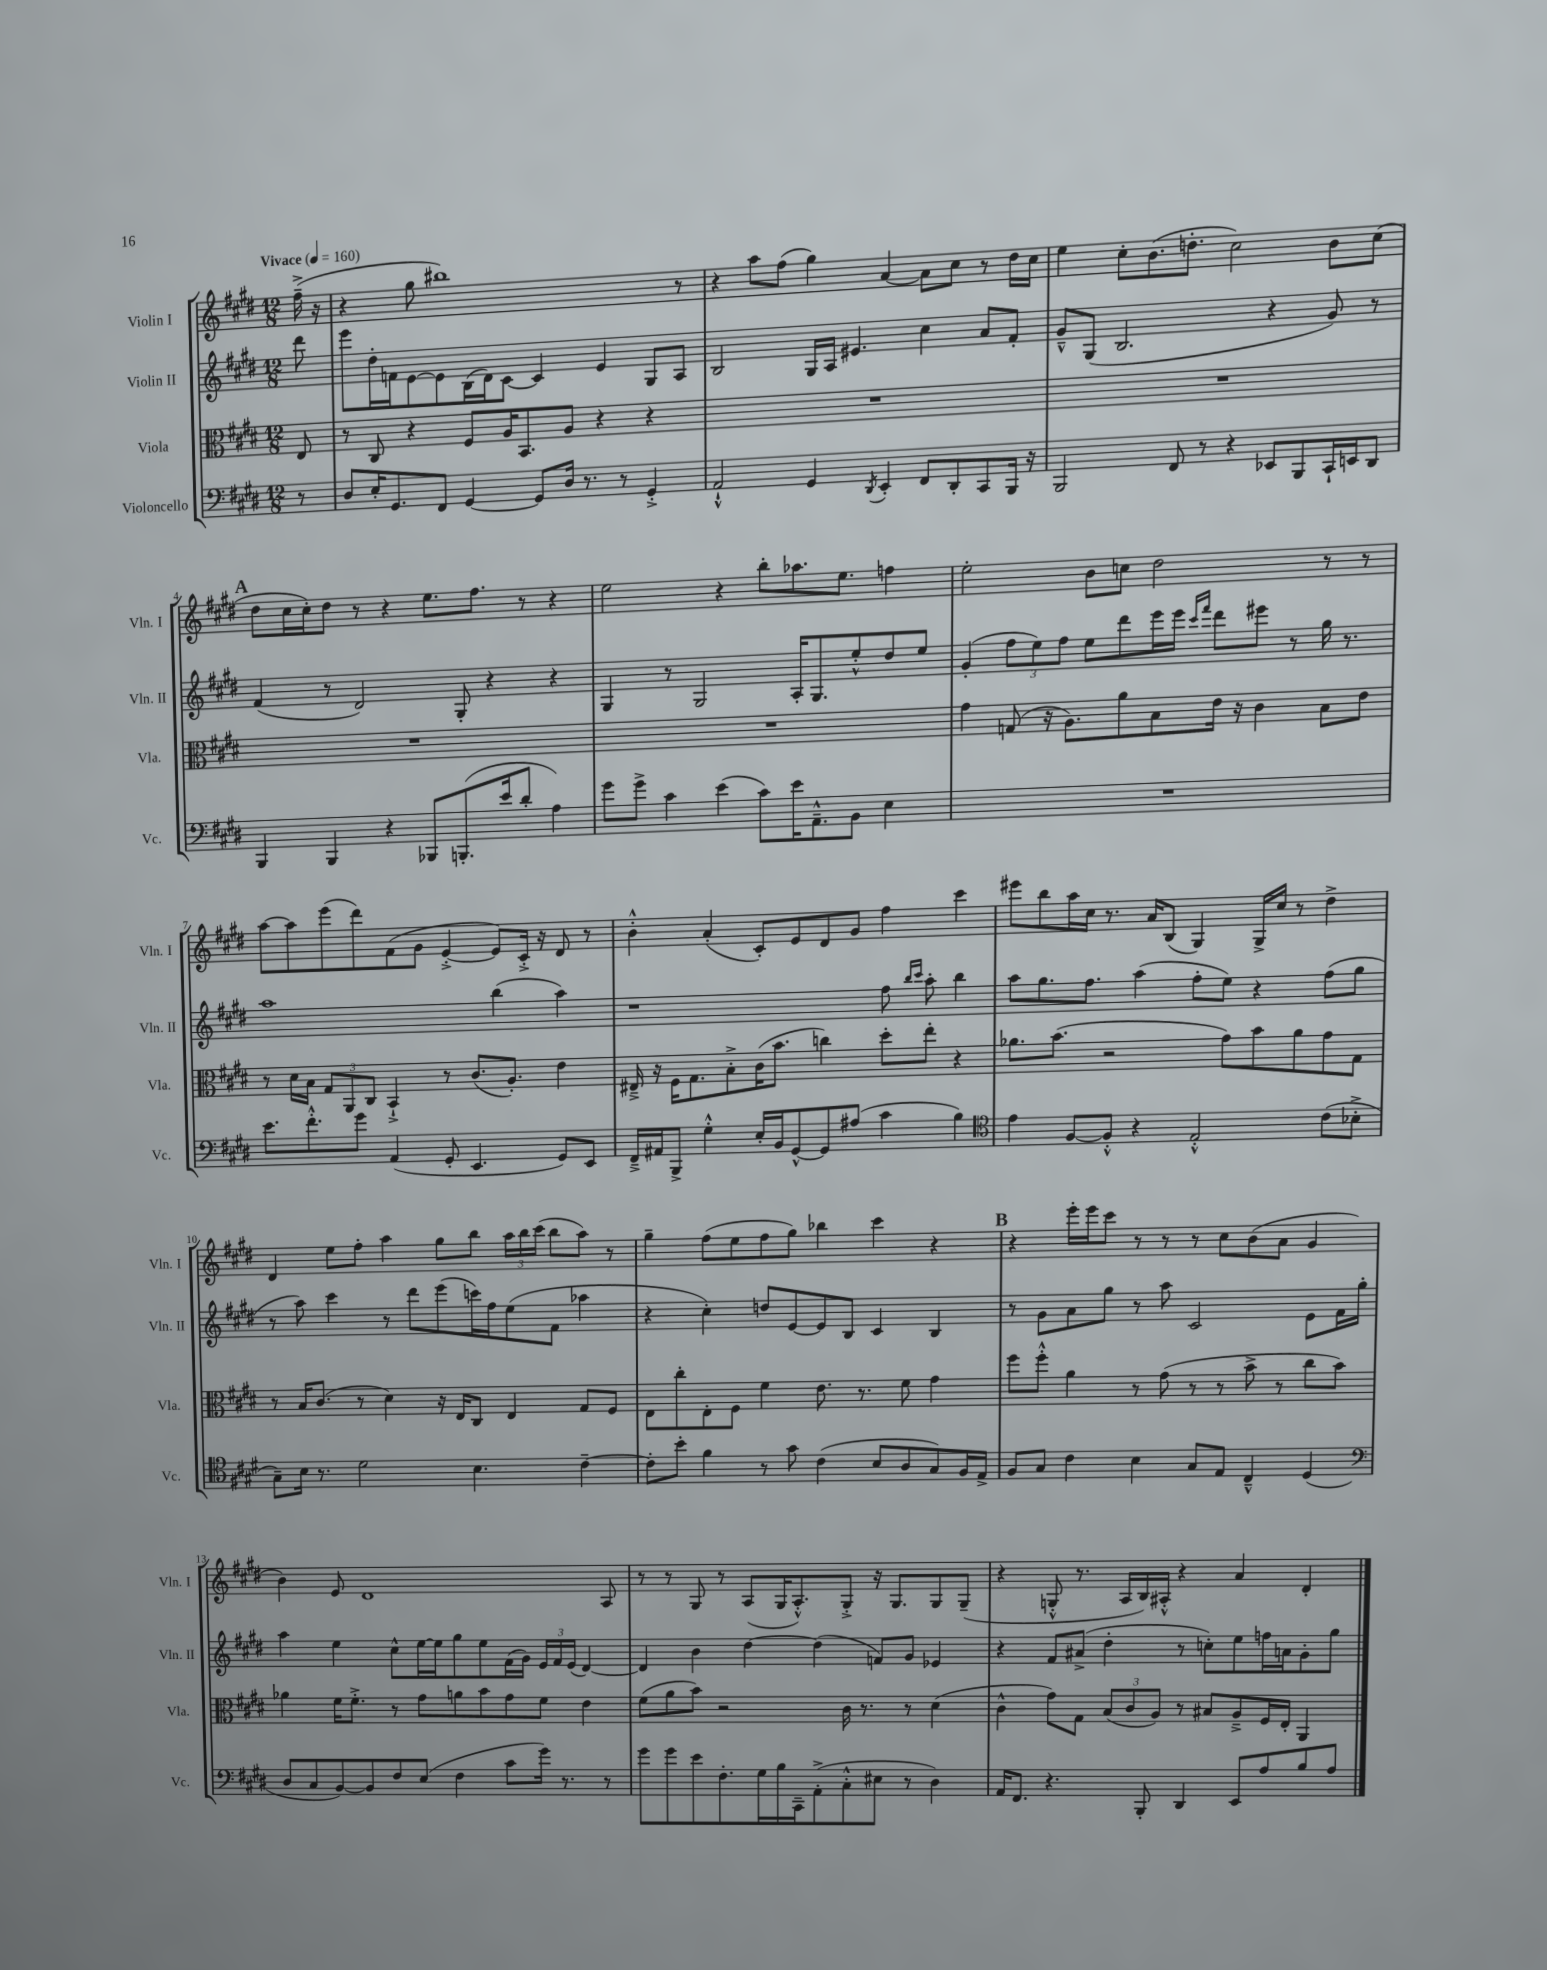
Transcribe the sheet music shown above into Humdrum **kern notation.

**kern	**kern	**kern	**kern
*part4	*part3	*part2	*part1
*staff4	*staff3	*staff2	*staff1
*I"Violoncello	*I"Viola	*I"Violin II	*I"Violin I
*I'Vc.	*I'Vla.	*I'Vln. II	*I'Vln. I
*clefF4	*clefC3	*clefG2	*clefG2
*k[f#c#g#d#]	*k[f#c#g#d#]	*k[f#c#g#d#]	*k[f#c#g#d#]
*M12/8	*M12/8	*M12/8	*M12/8
*MM160	*MM160	*MM160	*MM160
=	=	=	=
!	!	!	!LO:TX:a:B:t=Vivace
8r	8E/	8ddd#\	(16ff#~^\
.	.	.	16r
=1	=1	=1	=1
8D#/L	8r	8eee\L	4r
16E'/K	8C#/	16dd#'\L	.
8.GG#/	.	16fn\J	.
.	4r	[8e\	8gg#\
8FF#/J	.	8e\]	1bb#X)
[4GG#/	8F#/L	(16B\L	.
.	.	16d#\J)	.
.	16A/K	[8c#\J	.
.	8.BB/	.	.
8GG#/L]	.	4c#/]	.
16D#/Jk	8A/J	.	.
8.r	.	.	.
.	4r	4e/	.
8r	.	.	.
4GG#'^/	4r	8G#/L	.
.	.	8A/J	8r
=2	=2	=2	=2
2AA`^^/	1.r	2B/	4r
.	.	.	8aa\L
.	.	.	(8ff#\J
4GG#/	.	16G#/LL	4gg#\)
.	.	16A/JJ	.
.	.	4.e#X/	.
8qDD#/	.	.	.
4EE'/	.	.	[4a/
8FF#/L	.	4cc#\	8a\L]
8DD#'/	.	.	8cc#\J
8CC#/	.	8a/L	8r
16BBB/Jk	.	8f#'/J	16dd#\LL
16r	.	.	16cc#\JJ
=3	=3	=3	=3
2BBB/	1.r	8g#~^^/L	4ee\
.	.	(8G#/J	.
.	.	2.B/	8cc#'\L
.	.	.	(8.b\
8FF#/	.	.	.
.	.	.	8.ddn'\J
8r	.	.	.
4r	.	.	2cc#\)
8EE-X/L	.	4r	.
8BBB/	.	.	.
16CC#`/L	.	8g#/)	8b\L
16EEn/J	.	.	.
8DD#/J	.	8r	(8cc#\J
!!LO:LB:g=z
!!LO:REH:place=s1:t=A
=4	=4	=4	=4
4BBB/	1.r	(4f#/	8dd#\L
.	.	.	16cc#\L
.	.	.	16cc#'\J)
4BBB/	.	8r	8dd#\J
.	.	2d#/)	8r
4r	.	.	4r
8BBB-X/L	.	.	8.ee\L
(8.BBBn'/	.	8G#'/	.
.	.	.	8.ff#\J
.	.	4r	.
16e/k	.	.	.
8d#'/J	.	.	8r
4A\)	.	4r	4r
=5	=5	=5	=5
8g#\L	1.r	4G#/	2ee\
8g#^\J	.	.	.
4c#\	.	8r	.
.	.	2G#/	.
(4e\	.	.	4r
8c#\L)	.	.	8bb'\L
16e\K	.	16A'/KL	8.aa-X\
8.AA~^^\	.	8.G#/	.
.	.	.	8.ee\J
8BB\J	.	8ee'^^/	.
4E\	.	8dd#/	4ffn\
.	.	8ee/J	.
=6	=6	=6	=6
1.r	4g#\	(4g#'/	2ee'\
.	(8Gn/	12ff#\L	.
.	.	12ee\)	.
.	16r	.	.
.	.	12ff#\J	.
.	8.A\L)	.	.
.	.	8ee\L	8b\L
.	8a\	8ddd#\	8ccn\J
.	8B\	16eee\L	2dd#\
.	.	16eee\JJ	.
.	.	16qqccc#/LL	.
.	.	16qqfff#/JJ	.
.	16e\Jk	8ddd#\L	.
.	16r	.	.
.	4c#\	8eee#X\J	.
.	.	8r	.
.	8B\L	16gg#\	8r
.	.	8.r	.
.	8e\J	.	8r
!!LO:LB:g=z
=7	=7	=7	=7
8.e\L	8r	1aa	[8aa\L
.	16d#\LL	.	8aa\]
8.f#'^^\	16B\JJ	.	.
.	12G#/L	.	(8eee\
.	12AA/	.	.
8g#\J	.	.	8ddd#\)
.	12C#/J	.	.
(4AA/	4BB`^/	.	(8f#\
.	.	.	8g#\J
8GG#'/	8r	.	[4e'^/
4.EE/	(8.c#/L	.	.
.	.	(4bb\	8e/L])
.	8.A'/J)	.	.
.	.	.	16c#'^/Jk
.	.	.	16r
8GG#/L)	4e\	4aa\)	8d#/
8EE/J	.	.	8r
=8	=8	=8	=8
16FF#~^/LL	16E#X~^/	1r	4b'^^\
16AA#X/J	16r	.	.
8BBB^/J	16F#\KL	.	.
.	8.G#\	.	.
4G#'^^\	.	.	(4a'/
.	8B'^\	.	.
16E'/LL	(16c#\K	.	8c#'/L)
16BB/J	8.b\J	.	.
[8GG#^^/	.	.	8e/
8GG#/]	4ccn\)	.	8d#/
(8A#X/J	.	.	8g#/J
4c#\	8dd#'\L	8ff#\	4ff#\
.	.	16qqbb/LL	.
.	.	16qqccc#/JJ	.
.	8ee'\J	8aa'\	.
4B\)	4r	4bb\	4ccc#\
=9	=9	=9	=9
*clefC4	*	*	*
4e\	8.a-X\L	8aa\L	8eee#X\L
.	.	8.gg#\	8bb\
.	(8.b\J	.	.
[8F#/L	.	.	16aa\L
.	.	8.ff#\J	16cc#\JJ
8F#'^^/J]	2r	.	8.r
4r	.	(4aa\	.
.	.	.	16a/KL
.	.	.	(8B/J
2E'^^/	.	8ff#'\L	4G#/)
.	8g#\L)	8ee\J)	.
.	8b\	4r	16G#^/LL
.	.	.	16cc#/JJ
.	8a-\	.	8r
(8c#\L	8g#\	(8ff#\L	4dd#^\
8B-X'^\J	8G#\J	8gg#\J	.
!!LO:LB:g=z
=10	=10	=10	=10
8G#~\L)	8r	8r	4d#/
16B\Jk	16B/KL	8aa\)	.
8.r	(8.c#/J	.	.
.	.	4ccc#\	8ee\L
2d#\	8r	.	8ff#'\J
.	4d#\)	8r	4aa\
.	.	8ddd#\L	.
.	16r	(8eee\	8gg#\L
.	16E/KL	.	.
4.B\	8C#/J	16cccn\L)	8bb\J
.	.	16ff#\J	.
.	4E/	(8ee\	24aa\LL
.	.	.	24bb\
.	.	.	(24ccc#\JJ
.	.	8f#\J	8bb\L
[4c#~\	8G#/L	4aa-X\	8aa\J)
.	8F#/J	.	8r
=11	=11	=11	=11
8c#'\L]	8E\L	4r	4gg#~\
8b'\J	8cc#'\	.	.
4f#\	8E'\	4cc#'\)	(8ff#\L
.	8F#\J	.	8ee\
8r	4f#\	8ddn/L	8ff#\
8g#\	.	[8e/	8gg#\J)
(4c#\	8.e\	8e/]	4bb-X\
.	.	8B/J	.
.	8.r	.	.
8B/L	.	4c#/	4ccc#\
8A/	8f#\	.	.
8G#/)	4g#\	4B/	4r
16F#/L	.	.	.
16E^/JJ	.	.	.
!!LO:REH:place=s1:t=B
=12	=12	=12	=12
8F#/L	8ff#\L	8r	4r
8G#/J	8ff#'^^\J	8g#\L	.
4c#\	4a\	8a\	16eee'\LL
.	.	.	16eee\J
.	.	8gg#\J	8ccc#\J
4B\	8r	8r	8r
.	(8g#\	8aa\	8r
8G#/L	8r	2c#/	8r
8E/J	8r	.	8cc#\L
4C#~^^/	8b^\	.	(8b\
.	8r	.	8a\J
(4D#/	8cc#\L	8e\L	4g#/
.	8b\J)	16f#\L	.
.	.	16gg#'\JJ	.
!!LO:LB:g=z
=13	=13	=13	=13
*clefF4	*	*	*
8D#/L	4a-X\	4aa\	4b\)
8C#/	.	.	.
[8BB/)	16f#\KL	4ee\	8e/
.	8.f#'^\J	.	.
8BB/]	.	.	1d#
8F#/	8r	8cc#^^\L	.
(8E/J	8g#\L	[16ee\L	.
.	.	16ee\J]	.
4F#\	8an\	8gg#\	.
.	8b\	8ee\	.
8c#\L	8g#\	(16f#\L	.
.	.	16g#\JJ)	.
16g#\Jk)	8f#\J	24e/LL	.
.	.	24f#/	.
8.r	.	.	.
.	.	(24e/JJ	.
.	4e\	[4d#/)	.
8r	.	.	8A/
=14	=14	=14	=14
8g#\L	(8f#\L	4d#/]	8r
8g#\	8a\	.	8r
8e\	8b\J)	4b\	8G#/
8.F#'\	2r	.	8r
.	.	[4dd#\	(8A/L
16G#\L	.	.	.
16B\	.	.	16G#/K
16CC#~\J	.	.	8.A'^^/)
(8AA'^\	.	(4dd#\]	.
8C#'^^\	16c#\	.	8G#'^/J
.	8.r	.	.
8E#X\J	.	8fn/L)	16r
.	.	.	8.G#/L
8r	8r	8g#/J	.
4D#\)	(4d#\	4e-X/	8G#/
.	.	.	(8G#~/J
=15	=15	=15	=15
16AA/KL	4c#^^\	4r	4r
8.FF#/J	.	.	.
4.r	8g#\L)	8f#/L	8Gn'^^/
.	8G#\J	(8a#X^/J	8.r
.	(12B/L	4dd#'\	.
.	.	.	16A/LL
.	12c#/	.	.
8BBB'/	.	.	16B/)
.	12A/J)	.	.
.	.	.	16A#X'^^/JJ
4DD#/	8r	8r	4r
.	8B#X/L	8ccn'\L)	.
8EE/L	8A~^/	8ee\	4a/
8A/	16F#/L	16ffn\L	.
.	16E'/JJ	16an\J	.
8B/	4AA/	8g#'\	4d#'/
8A/J	.	8gg#\J	.
==	==	==	==
*-	*-	*-	*-
